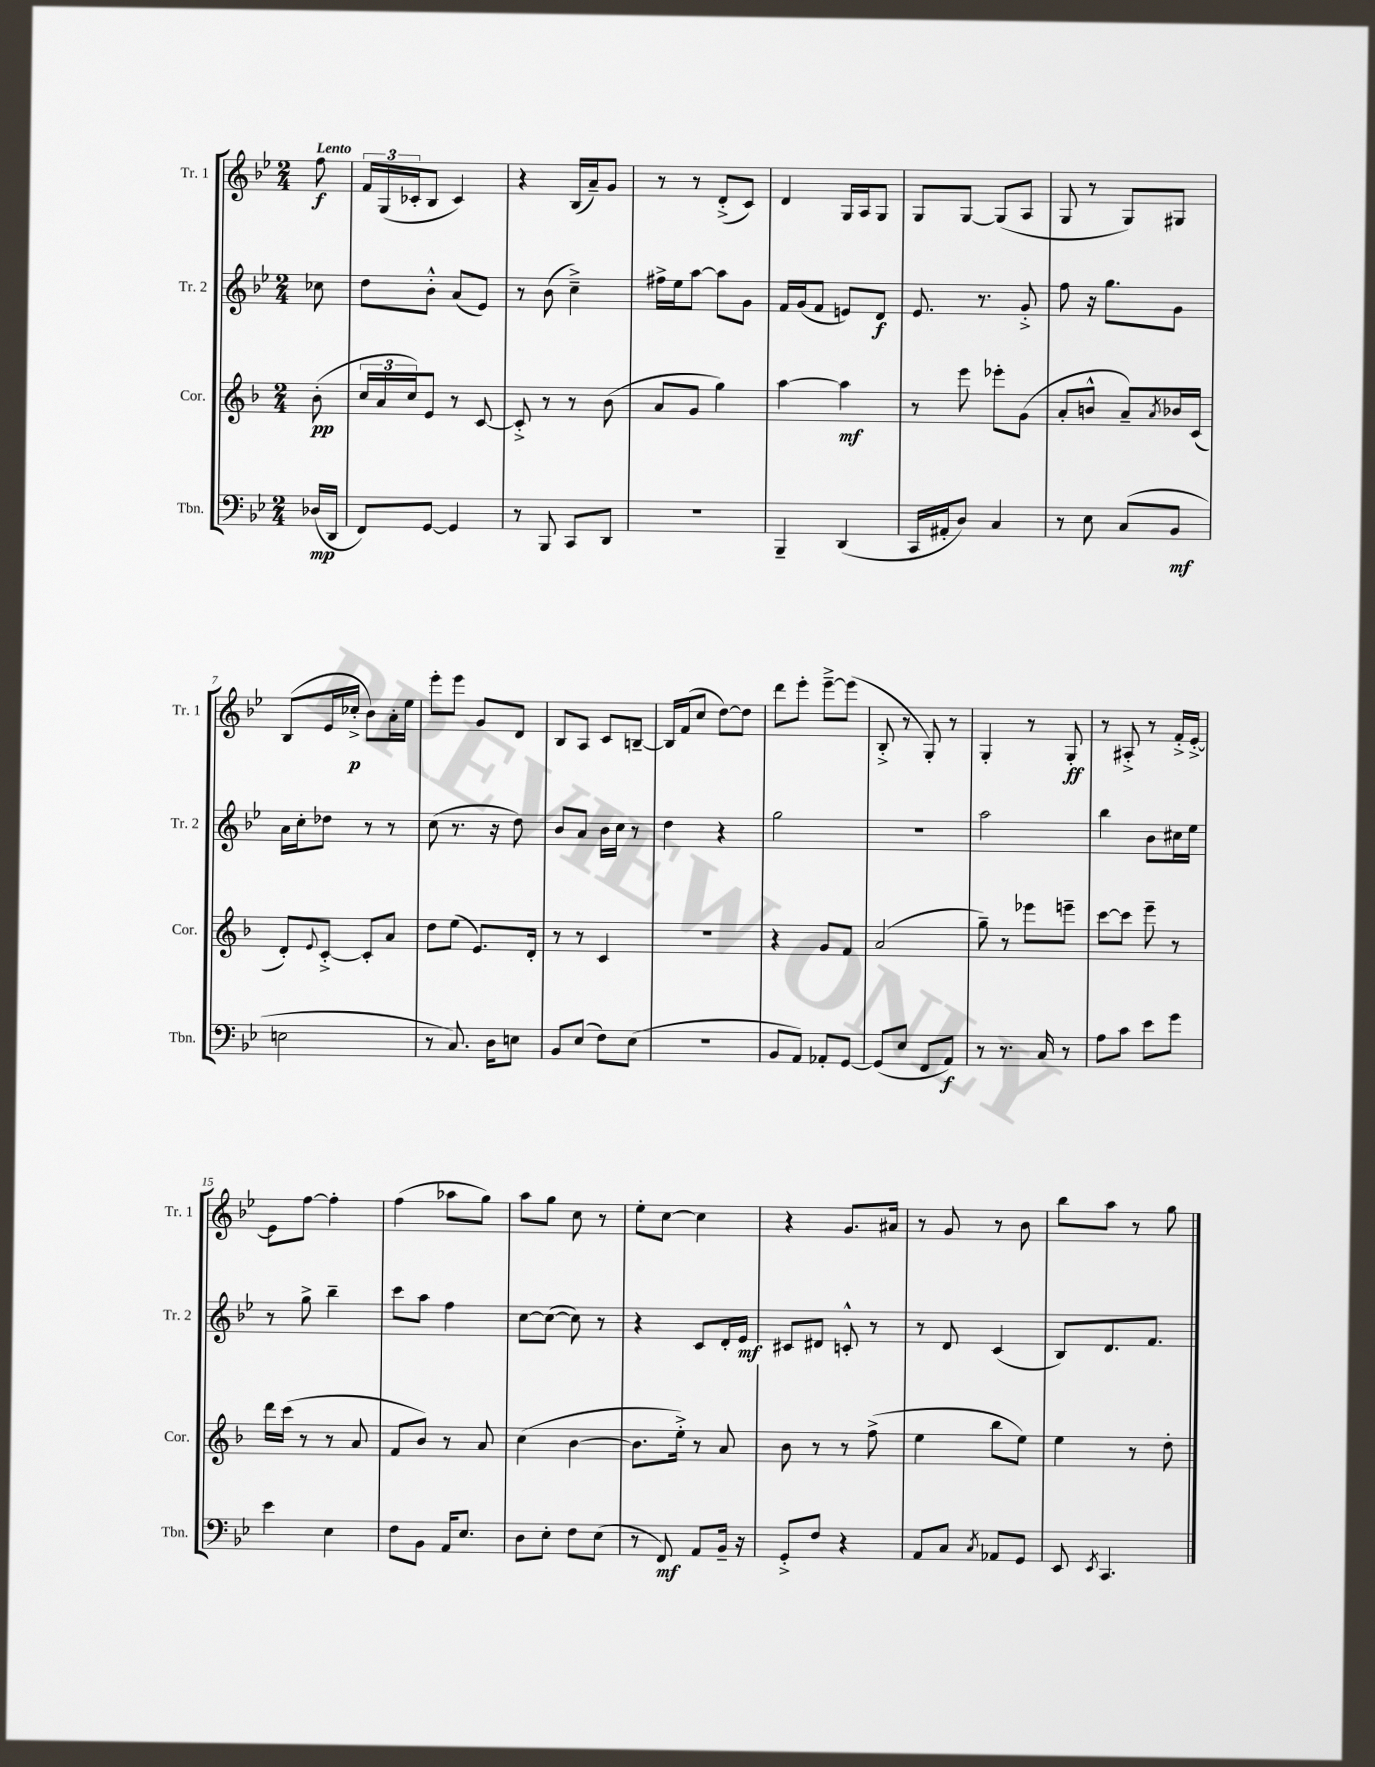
<<
\new StaffGroup <<
\new Staff = "s0" \with { instrumentName = "Tr. 1" shortInstrumentName = "Tr. 1" } {
    \clef treble \key bes \major \numericTimeSignature \time 2/4 \partial 8 \tempo "Lento"
    f''8\f |
    \tuplet 3/2 { f'16 g16( ces'16-. } bes8 ces'4) |
    r4 bes16( a'16--) g'8 |
    r8 r8 d'8-.->( c'8) |
    d'4 g16 a16 g8 |
    g8 g8~ g8( a8 |
    g8 r8 g8) gis8 |
    bes8( ees'16 ces''16-.->\p bes'8) a'16-. ees''16 |
    ees'''8-. ees'''8 g'8 d'8 |
    bes8 a8 c'8 b8~-- |
    b16 f'16( c''8 d''8~) d''8 |
    d'''8 ees'''8-. ees'''8~---> ees'''8( |
    bes8-.-> r8 g8-.) r8 |
    g4-. r8 g8-.\ff |
    r8 ais8-.-> r8 f'16-.-> ees'16~-.-> |
    ees'8 f''8~ f''4-. |
    f''4( aes''8 g''8) |
    a''8 g''8 c''8 r8 |
    ees''8-. c''8~ c''4 |
    r4 g'8. ais'16 |
    r8 g'8 r8 bes'8 |
    bes''8 a''8 r8 g''8 \bar "|." |
}
\new Staff = "s1" \with { instrumentName = "Tr. 2" shortInstrumentName = "Tr. 2" } {
    \clef treble \key bes \major \numericTimeSignature \time 2/4 \partial 8
    ces''8 |
    d''8 bes'8-.-^ a'8( ees'8) |
    r8 bes'8( c''4--->) |
    fis''16-> ees''16 a''8~ a''8 g'8 |
    f'16 g'16( f'8 e'8) d'8\f |
    ees'8. r8. g'8-.-> |
    f''8 r16 g''8. g'8 |
    a'16 c''16-. des''8 r8 r8 |
    c''8( r8. r16 d''8) |
    bes'8 a'8 bes'16 c''16 r8 |
    d''4 r4 |
    g''2 |
    R2 |
    a''2 |
    bes''4 bes'8 cis''16 ees''16 |
    r8 g''8-> bes''4-- |
    c'''8 a''8 f''4 |
    c''8~ c''8~( c''8) r8 |
    r4 c'8 d'16-. ees'16\mf |
    cis'8 dis'8 c'8-.-^ r8 |
    r8 d'8 c'4( |
    bes8) d'8. f'8. \bar "|." |
}
\new Staff = "s2" \with { instrumentName = "Cor." shortInstrumentName = "Cor." } {
    \clef treble \key f \major \numericTimeSignature \time 2/4 \partial 8
    bes'8-.\pp( |
    \tuplet 3/2 { c''16 a'16 c''16) } e'8 r8 c'8~ |
    c'8-.-> r8 r8 bes'8( |
    a'8 g'8 g''4) |
    a''4~ a''4\mf |
    r8 e'''8 ees'''8-. g'8( |
    a'8-. b'8-^ a'8--) \acciaccatura { a'8 } bes'16 c'16( |
    d'8-.) \appoggiatura { e'8 } c'8~-.-> c'8-. a'8 |
    d''8 e''8( e'8.) d'16-. |
    r8 r8 c'4 |
    r2 |
    r4 g'8 f'8 |
    a'2( |
    g''8--) r8 ees'''8 e'''8-- |
    c'''8~ c'''8 e'''8-- r8 |
    d'''16 c'''16( r8 r8 a'8 |
    f'8 bes'8) r8 a'8 |
    c''4( bes'4~ |
    bes'8. e''16-.->) r8 a'8 |
    bes'8 r8 r8 f''8->( |
    e''4 bes''8 e''8) |
    e''4 r8 d''8-. \bar "|." |
}
\new Staff = "s3" \with { instrumentName = "Tbn." shortInstrumentName = "Tbn." } {
    \clef bass \key bes \major \numericTimeSignature \time 2/4 \partial 8
    des16\mp( d,16 |
    f,8) g,8~ g,4 |
    r8 bes,,8 c,8 d,8 |
    R2 |
    bes,,4-- d,4( |
    c,16 ais,16-. d8) c4 |
    r8 ees8 c8( bes,8\mf |
    e2 |
    r8 c8.) d16 e8 |
    bes,8 ees8( f8) ees8( |
    r2 |
    bes,8 a,8) aes,8-. g,8~ |
    g,8( ees8 f,8 a,8\f) |
    r8 r8. c16 r8 |
    a8 c'8 ees'8 g'8 |
    ees'4 ees4 |
    f8 bes,8 a,16 ees8. |
    d8 ees8-. f8 ees8( |
    r8 f,8\mf) a,8 bes,16-- r16 |
    g,8-.-> f8 r4 |
    a,8 c8 \acciaccatura { c8 } aes,8 g,8 |
    ees,8 \acciaccatura { ees,8 } c,4. \bar "|." |
}
>>
>>
